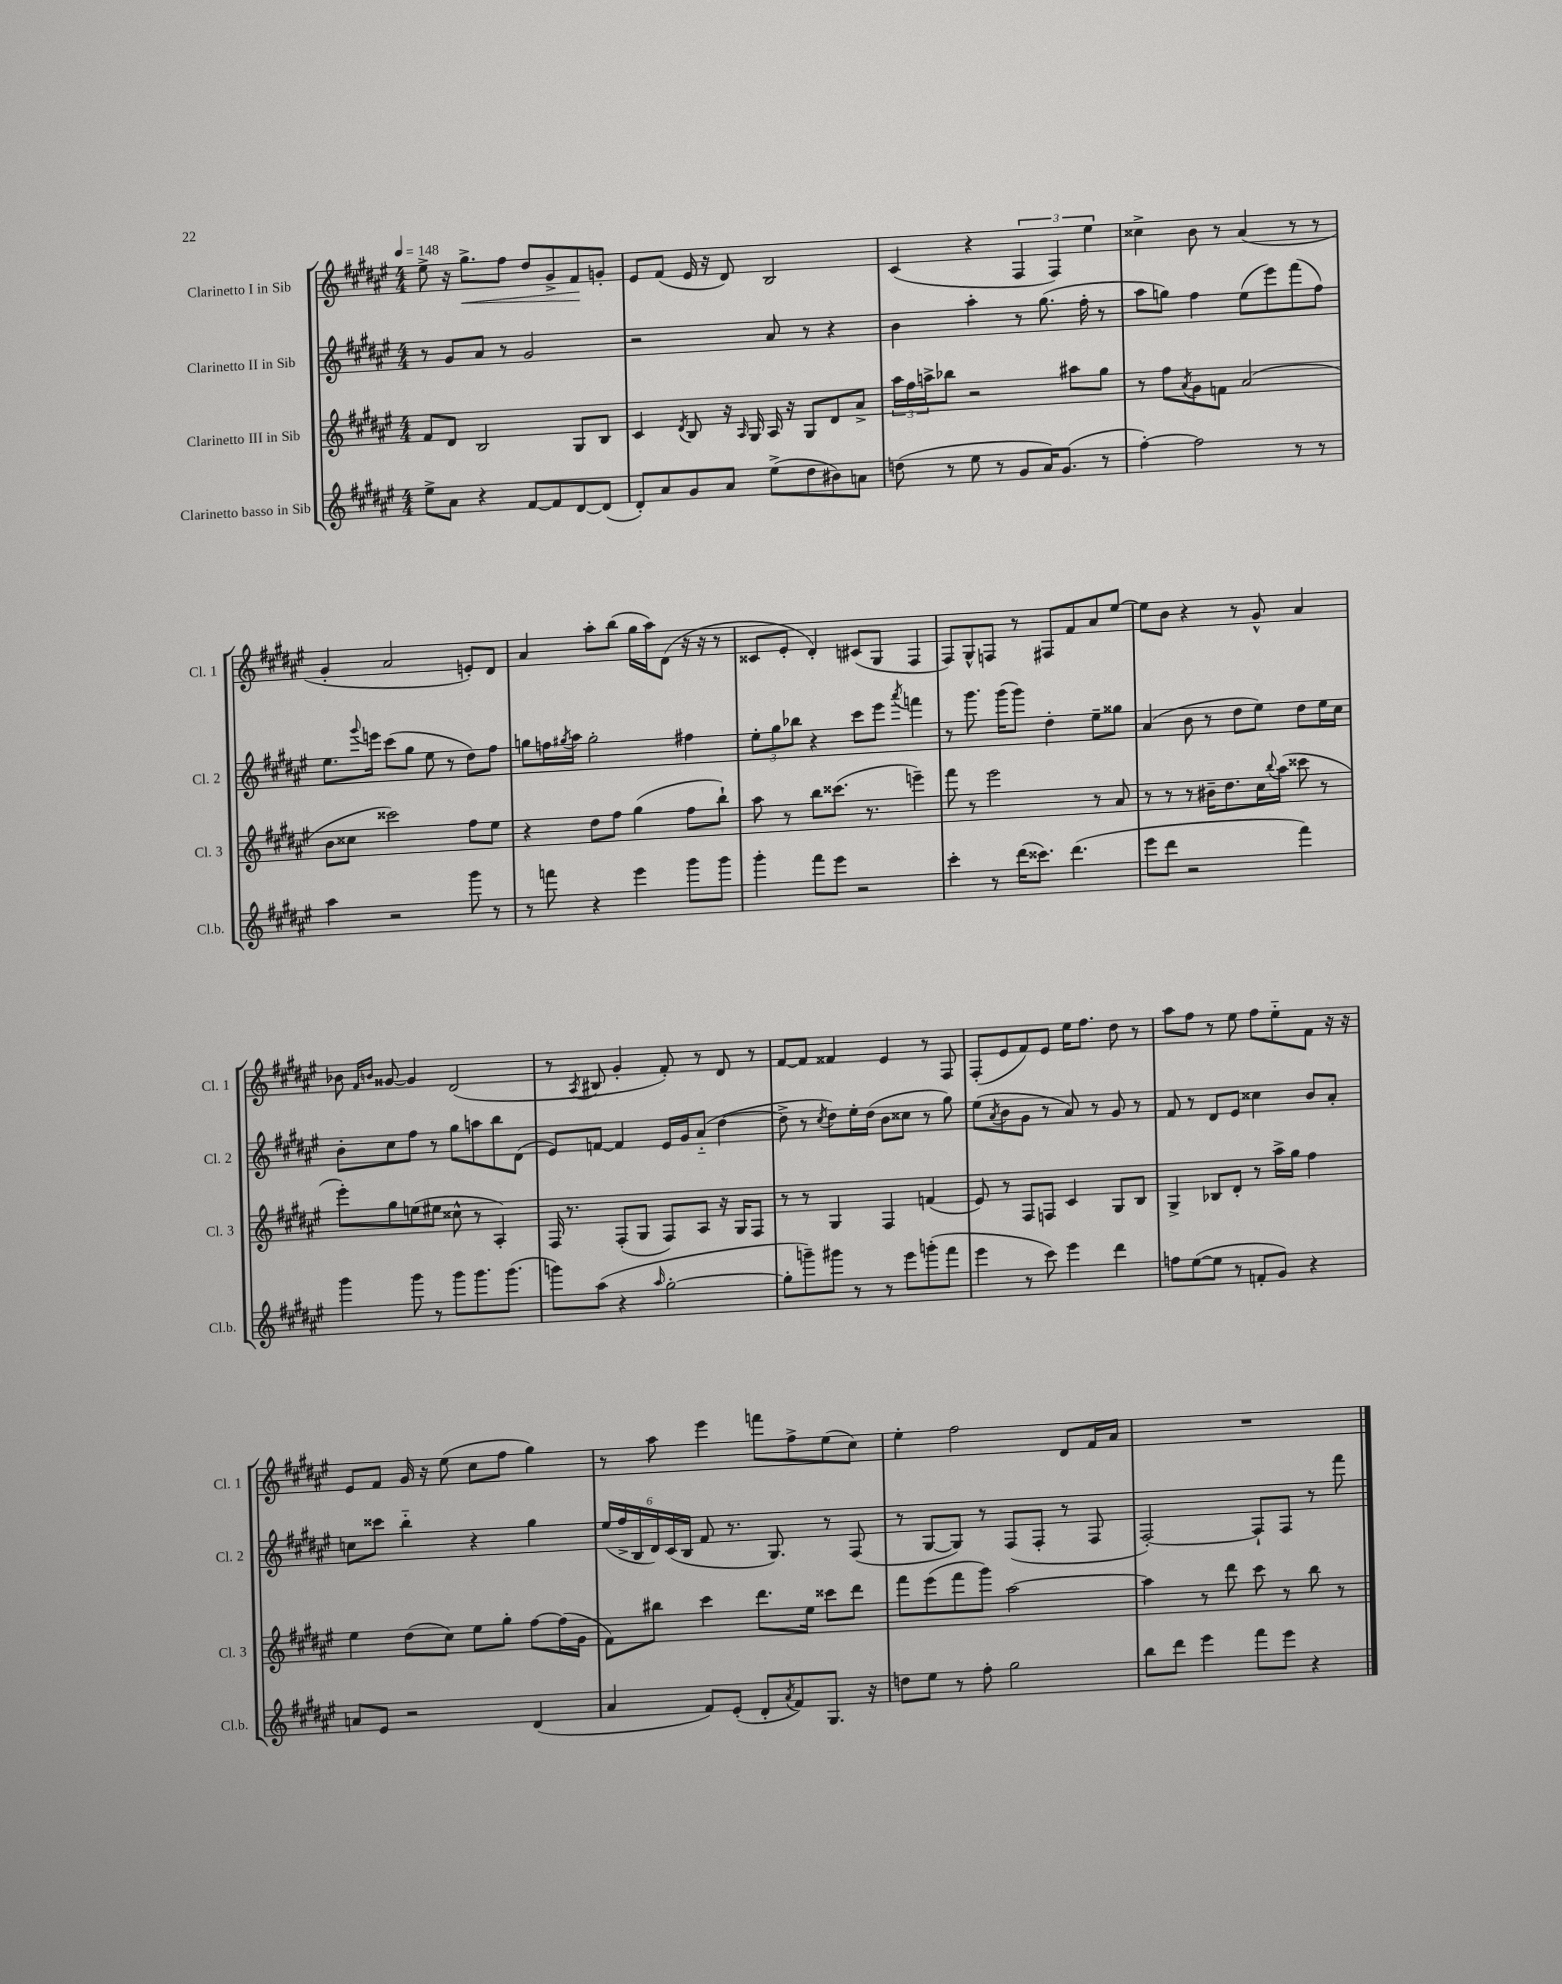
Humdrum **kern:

**kern	**kern	**kern	**kern
*staff4	*staff3	*staff2	*staff1
*clefG2	*clefG2	*clefG2	*clefG2
*k[f#c#g#d#a#e#]	*k[f#c#g#d#a#e#]	*k[f#c#g#d#a#e#]	*k[f#c#g#d#a#e#]
*M4/4	*M4/4	*M4/4	*M4/4
*MM148	*MM148	*MM148	*MM148
8ee#^	8f#	8r	8ee#^
8a#	8d#	8g#	16r
.	.	.	8.gg#^
4r	2B	8a#	.
.	.	8r	8ff#
[8f#	.	2g#	8dd#
8f#]	.	.	8g#^
[8d#	8G#	.	8f#
(8d#]	8B	.	8g'
=	=	=	=
8d#')	4c#	2r	8e#
8a#	.	.	(8f#
.	8qd#	.	.
8g#	8B	.	16e#
.	.	.	16r
8a#	16r	.	8d#)
.	16qqA#	.	.
.	16G#	.	.
(8ee#^	16A#	8a#	2B
.	16r	.	.
8dd#	8G#	8r	.
8b#)	8d#	4r	.
8a	8a#^	.	.
=	=	=	=
(8dd	24aa#	4b	(4c#
.	24ff#	.	.
.	24aa^	.	.
8r	8bb-	.	.
8ee#	2r	4aa#'	4r
8r	.	.	.
8g#	.	8r	6F#
16a#)	.	(8.gg#	.
.	.	.	6F#)
(8.g#	.	.	.
.	8aa#	.	.
.	.	16ff#'	.
.	.	.	6ee#
8r	8gg#	8r	.
=	=	=	=
[4ff#')	8r	8aa#	4cc##^
.	8ff#	8gg)	.
.	8qa#	.	.
2ff#]	8g#	4ff#	8b
.	8f	.	8r
.	(2a#	(8ee#	(4a#
.	.	8eee#)	.
8r	.	(8fff#	8r
8r	.	8ff#)	8r
=	=	=	=
4aa#	8b	8.ee#	4g#'
.	8cc##	.	.
.	.	8qqggg#	.
.	.	16eee	.
2r	2ccc##)	(8ccc#	2a#
.	.	8gg#	.
.	.	8ee#	.
.	.	8r	.
8ggg#	8ff#	8dd#)	8e')
8r	8ee#	8ff#	8d#
=	=	=	=
8r	4r	8gg	4a#
8fff	.	16ff	.
.	.	8qgg#	.
.	.	16aa#	.
4r	8dd#	2gg#'	8aa#'
.	8ff#	.	(8bb
4eee#	(4gg#	.	16gg#
.	.	.	16aa#)
.	.	.	(8d#
8ggg#	8ff#	4ff#	16r
.	.	.	16r
8ggg#	8bb`)	.	8r
=	=	=	=
4ggg#'	8aa#	12ee#'	8c##
.	.	12gg#	.
.	8r	.	8e#'
.	.	12bb-	.
8fff#	8bb	4r	4d#')
8eee#	(8.ccc##	.	.
2r	.	8ccc#	(8c#
.	8.r	.	.
.	.	8eee#	8G#
.	.	8qaaa#	.
.	4eee~)	4fff	4F#
=	=	=	=
4ccc#'	8fff#	8r	8F#)
.	8r	8.ggg#	8G#^^
8r	2eee#	.	8F
.	.	(16ggg#	.
(16ddd#	.	8ggg#)	8r
8.ccc##)	.	.	.
.	.	4dd#'	8F#
(4.ddd#	.	.	8f#
.	8r	8ee#~	8a#
.	8a#	8gg##	[8ee#
=	=	=	=
8eee#	8r	(4a#	8ee#]
8ddd#	8r	.	8b
2r	8r	8b	4r
.	16b#~	8r	.
.	8.dd#	.	.
.	.	8dd#	8r
.	16cc#	8ee#)	8g#^^
.	8qqbb	.	.
.	(16aa#	.	.
4fff#)	8ccc##	8dd#	4a#
.	8r	16ee#	.
.	.	16cc#	.
=	=	=	=
4ggg#	8eee#')	8b'	8b-
.	.	.	16qqf#
.	.	.	16qqb
.	8gg#	8cc#	[8g##
8ggg#	(8ee	8ff#	4g##]
8r	8ee#	8r	.
8ggg#	8cc##^^	8gg#	(2d#
8.ggg#	8r	8aa	.
.	4A#')	8bb	.
(8.ggg#	.	.	.
.	.	(8d#	.
=	=	=	=
8ggg)	16F#	8e#)	8r
.	8.r	.	.
.	.	.	8qA#
(8aa#	.	[8f	8B#
4r	(8F#'	4f]	4g#'
.	8G#	.	.
16qqaa#	.	.	.
[2gg#'	8F#)	16e#	8f#')
.	.	16g#	.
.	8A#	(8a#'~	8r
.	16r	[4dd#	8d#
.	16G#	.	.
.	8F#	.	8r
=	=	=	=
8gg#']	8r	8dd#^]	[8f#
8ggg~)	8r	8r	8f#]
.	.	8qcc#	.
8ggg#	4G#	8dd#)	4f##
8r	.	16ee#'	.
.	.	(16dd#	.
8r	4F#	8b	4e#
8eee#	.	8cc##	.
(8ggg'	(4f	8r	8r
8fff#	.	8gg#)	8F#
=	=	=	=
4eee#	8e#)	(8ee#	(8F#'
.	.	8qa#	.
.	8r	8b	8e#
8r	8F#	8g#	8f#)
8ccc#)	8F	8r	8e#
4eee#	4c#	8a#)	16ee#
.	.	.	8.ff#
.	.	8r	.
4ddd#	8G#	8g#	8dd#
.	8B	8r	8r
=	=	=	=
8ff	4G#^	8f#	8aa#
([8ee#	.	8r	8ff#
8ee#]	8B-	8d#	8r
8r	8d#'	8e#	8ee#
8f'	8r	4cc##	8ff#
8g#)	16aa#^	.	8ee#'~
.	16gg#	.	.
4r	4ff#	8b	8f#
.	.	8a#'	16r
.	.	.	16r
=	=	=	=
8a	4ee#	8cc	8e#
8e#	.	8ccc##	8f#
2r	(8dd#	4bb'~	16g#
.	.	.	16r
.	8cc#)	.	(8ee#
.	8ee#	4r	8cc#
.	8gg#'	.	8ff#
(4d#	[8ff#	4gg#	4gg#)
.	(16ff#]	.	.
.	16g#	.	.
=	=	=	=
4a#	8f#)	(24ee#	8r
.	.	24ff#^	.
.	.	24B	.
.	8bb#	24d#)	8aa#
.	.	(24c#	.
.	.	24B	.
8f#)	4ccc#	8f#	4eee#
(8e#'	.	8.r	.
8d#'	8.ddd#	.	8fff
.	.	8.G#)	.
8qa#	.	.	.
8f#)	.	.	8ff#^
.	16ee#	.	.
8.G#	8ccc##	8r	(8ee#
.	8ddd#	(8F#	8cc#)
16r	.	.	.
=	=	=	=
8dd	8fff#	8r	4ee#'
8ee#	(8eee#	[8G#	.
8r	8fff#	8G#])	2ff#
8ff#'	8ggg#)	8r	.
2gg#	[2aa#	(8F#	.
.	.	8F#'	.
.	.	8r	8d#
.	.	8F#	16f#
.	.	.	16a#
=	=	=	=
8bb	4aa#]	[2F#')	1r
8ddd#	.	.	.
4eee#	8r	.	.
.	8ddd#	.	.
8fff#	8ccc#	8F#`]	.
8eee#	8r	8F#	.
4r	8bb	8r	.
.	8r	8fff#	.
==	==	==	==
*-	*-	*-	*-
